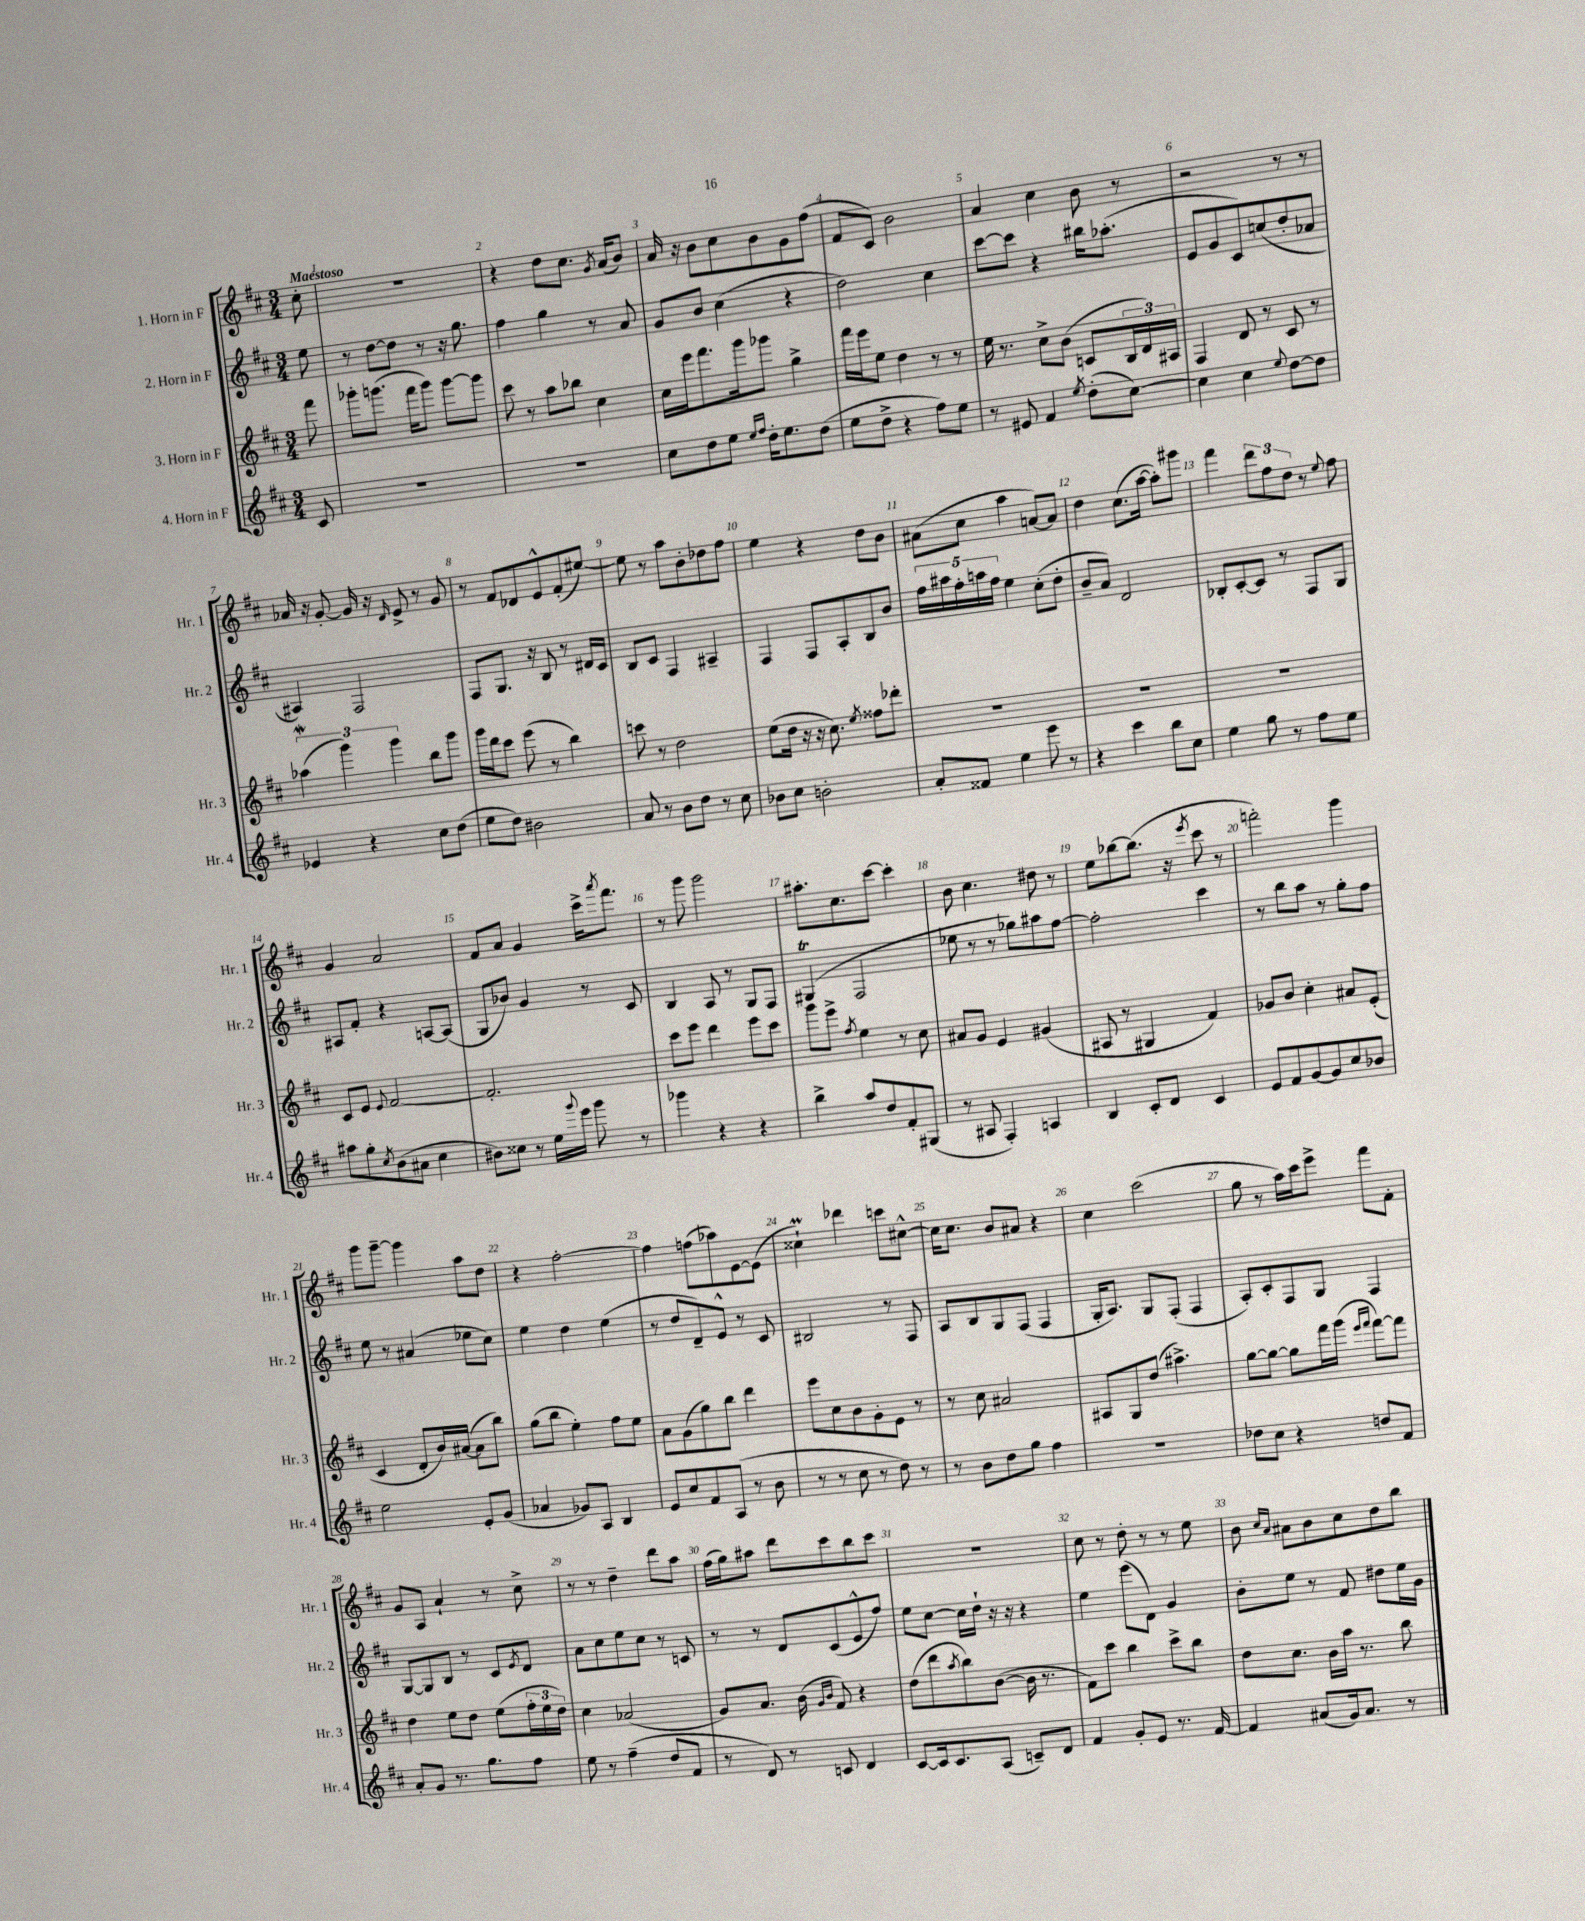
<<
\new StaffGroup <<
\new Staff = "s0" \with { instrumentName = "1. Horn in F" shortInstrumentName = "Hr. 1" } {
    \clef treble \key d \major \numericTimeSignature \time 3/4 \partial 8 \tempo "Maestoso"
    cis''8-. |
    R2. |
    r4 d''8 cis''8. \acciaccatura { g'8 } a'16( b'8) |
    a'16 r16 b'8 cis''8 b'8 g'8 fis''8( |
    fis'8 cis'8) b'2 |
    a'4 cis''4 b'8 r8 |
    r2 r8 r8 |
    aes'16 r16 g'8~-. g'16 r16 \grace { d'16 } e'8-> r8 g'8 |
    r8 fis'8 des'8 e'8-^ fis'8-.( eis''8~) |
    eis''8 r8 a''8 b'8-. des''8 fis''8 |
    e''4 r4 d''8 b'8 |
    ais'8( cis''8 a''4 a'8~) a'8 |
    d''4 cis''8.( a''16~ a''8-.) gis'''8 |
    fis'''4 \tuplet 3/2 { d'''8 fis''8 d''8 } r8 \appoggiatura { e''8 } fis''8 |
    g'4 a'2 |
    fis'8 a'8 g'4 cis'''16-> \acciaccatura { a'''8 } fis'''8. |
    r8 g'''8 g'''2 |
    ais''8.-. cis''8. cis'''8~ cis'''4-. |
    b'8 cis''4. dis''8 r8 |
    e''8 bes''8~ bes''8.( r16 \acciaccatura { e'''8 } cis'''8 r8 |
    f'''2-.) g'''4 |
    g'''8 g'''8~-- g'''4 a''8 d''8 |
    r4 fis''2~-. |
    fis''4 f''8( aes''8) e'8~ e'8( |
    cisis''4-!\prall) des'''4 c'''8 cis''8~-^ |
    cis''16 cis''8. b'8 ais'8 r4 |
    cis''4 cis'''2( |
    g''8 r8 a''16) cis'''16 e'''8-> fis'''8 fis'8-. |
    g'8 a8 a'4-! r8 cis''8-> |
    r8 r8 d''4-- d'''8 a''8 |
    fis''16( g''16) ais''8 d'''8 cis'''8 b''8 cis'''8 |
    R2. |
    cis''8 r8 d''8-. r8 r8 e''8 |
    b'8 \grace { cis''16 a'16 } ais'8 b'8 cis''8 d''8 b''8 \bar "|." |
}
\new Staff = "s1" \with { instrumentName = "2. Horn in F" shortInstrumentName = "Hr. 2" } {
    \clef treble \key d \major \numericTimeSignature \time 3/4 \partial 8
    e''8 |
    r8 d''8~ d''8 r8 r16 g''8. |
    fis''4 g''4 r8 a'8 |
    g'8 b'8 cis''4( r4 |
    d''2) cis''4 |
    cis'''8~ cis'''8 r4 bis''16 aes''8.-.( |
    e'8 g'8 cis'8) c''8( d''8-. aes'8 |
    ais4) fis2 |
    fis8 g8. r16 b8 r8 dis'16 cis'16 |
    b8 cis'8 fis4 ais4-- |
    fis4 fis8 a8-. b8 b'8 |
    \tuplet 5/4 { fis''16 ais''16 fis''16-. a''16 fis''16 } e''4 cis''8-.( d''8-. |
    b'8-- a'8) d'2 |
    bes8-. cis'8~-. cis'8 r8 fis8 g8 |
    ais8 fis'8-. r4 a8~ a8( |
    g8 bes'8) g'4 r8 cis'8 |
    b4 a8 r8 g8 fis8 |
    gis4\trill( fis2 |
    ees''8 r8 r8 ges''8) ais''8 fis''8~ |
    fis''2-. cis'''4 |
    r8 b''8 a''8 r8 g''8-. fis''8 |
    e''8 r8 ais'4( ees''8 cis''8) |
    e''4 d''4 e''4( |
    r8 d''8 d'8--) e'8-^ r8 cis'8 |
    bis2 r8 fis8 |
    a8 b8 g8 fis8( fis4 |
    g16-. a8.) g8 fis8-.( fis4 |
    a8-.) cis'8-. fis8 g8 fis4 |
    g8~ g8 b8 r8 cis'8 \acciaccatura { e'8 } d'8 |
    a'8 cis''8 e''8 cis''8 r8 c'8 |
    r8 r8 d'8 cis'8( e'8-^ fis''8) |
    e''8 cis''8~ cis''16 d''16-! r16 r16 r4 |
    e''4 e'''8( d'8) g'4 |
    b'8-. e''8 r8 fis'8 dis''8 e''16 g'16 \bar "|." |
}
\new Staff = "s2" \with { instrumentName = "3. Horn in F" shortInstrumentName = "Hr. 3" } {
    \clef treble \key d \major \numericTimeSignature \time 3/4 \partial 8
    fis'''8 |
    ges'''8-. g'''8.( fis'''16 g'''8) g'''8~ g'''8 |
    cis'''8 r8 a''8 bes''8 cis''4 |
    cis''16 e'''16 fis'''8. g'''16 ges'''8 g''4-> |
    fis'''16 e'''16 e''8 d''4 r8 r8 |
    e''16 r8. cis''8-> b'8( c'8 \tuplet 3/2 { b16 d'16) ais16 } |
    fis4 d'8 r8 cis'8 r8 |
    \tuplet 3/2 { aes''4\mordent( g'''4) g'''4 } b''8 g'''8 |
    g'''16 d'''16 cis'''8 e'''8( r8 b''4) |
    c'''8 r8 d''2 |
    e''8( d''16 r16 r16 cis''8.) \acciaccatura { e''8 } fisis''8 des'''8-. |
    R2. |
    R2. |
    R2. |
    cis'8 e'8 \appoggiatura { e'8 } fis'2~ |
    fis'2.-. |
    cis'''8 e'''8 d'''4 e'''8 cis'''8 |
    g'''8 e'''8-> \acciaccatura { fis''8 } e''4 r8 cis''8 |
    ais'8 g'8 e'4 gis'4( |
    ais8 r8 gis4 fis'4) |
    ges'8 b'8 cis''4-. ais'8 e'8-.( |
    cis'4 d'8-. b'16) ais'16~( ais'8 b''8) |
    g''8( b''8 e''4-.) fis''8 e''8 |
    a'8 g'8( g''8) b''8 d'''4 |
    e'''8 cis''8 b'8 g'8-. e'8 r8 |
    r8 cis''8 ais'2 |
    ais8 g8 d''8( ais''4.->) |
    g''8~ g''8~ g''8 fis'''16 g'''16( \grace { e'''16 fis'''16 } fis'''8~) fis'''8 |
    d''4 e''8 d''8 e''8( \tuplet 3/2 { fis''16-. e''16 d''16) } |
    cis''4 aes'2( |
    g'8) a'8. b'16( \grace { g'16 b'16 } fis'8) r4 |
    d''8( d'''8 \acciaccatura { a''8 } b''8) b'8~( b'16 r8. |
    fis'8) cis'''8 b''4 cis'''8-> b''8 |
    d''8 cis''8. b'16 a''16 r8. b''8 \bar "|." |
}
\new Staff = "s3" \with { instrumentName = "4. Horn in F" shortInstrumentName = "Hr. 4" } {
    \clef treble \key d \major \numericTimeSignature \time 3/4 \partial 8
    cis'8 |
    R2. |
    R2. |
    cis''8 d''8 e''8 \grace { e''16 fis''16 } d''16-. e''8. d''8( |
    e''8 d''8-> r4 fis''8) e''8 |
    r8 eis'8 fis'4 \acciaccatura { e''8 } d''8-.( cis''8~) |
    cis''4 cis''4 \appoggiatura { e''8 } d''8~ d''8 |
    ees'4 r4 cis''8 d''8( |
    e''8 d''8) bis'2 |
    a'8 r8 b'8 d''8 r8 cis''8 |
    bes'8 cis''8 b'2-. |
    a'8-. fisis'8 e''4 e'''8 r8 |
    r4 cis'''4 b''8 cis''8 |
    e''4 g''8 r8 fis''8 e''8 |
    ais''8 g''8-. \acciaccatura { cis''8 } b'8( ais'8 cis''4 |
    bis'8) cisis''8 r8 e''16 \appoggiatura { g'''8 } e'''16 g'''8 r8 |
    ges'''4 r4 r4 |
    b''4-> a''8 d''8 fis'8-. gis8( |
    r8 ais8 fis4-.) a4 |
    b4 cis'8-. d'8 cis'4 |
    e'8 fis'8 g'8~ g'8 cis''8 bes'8 |
    e''2 e'8-. g'8( |
    aes'4 ges'8) a8 b4 |
    e'8 cis''8 fis'8 a8( r8 b'8 |
    r8 r8 cis''8 r8 d''8) r8 |
    r8 b'8 d''8 g''8 fis''4 |
    R2. |
    des''8 cis''8 r4 d''8 fis'8 |
    a'8-. g'8 r8. g''8. fis''8 |
    e''8 r8 fis''4--( d''8 fis'8 |
    r8 d'8) r8 c'8 d'4 |
    cis'8~ cis'16 cis'8. a8( c'8--) d'8 |
    fis'4 g'8-. e'8 r8. fis'16~ |
    fis'4 ais'8( g'16) ais'8. r8 \bar "|." |
}
>>
>>
\layout { \context { \Score \override BarNumber.break-visibility = ##(#f #t #t) barNumberVisibility = #all-bar-numbers-visible } }
